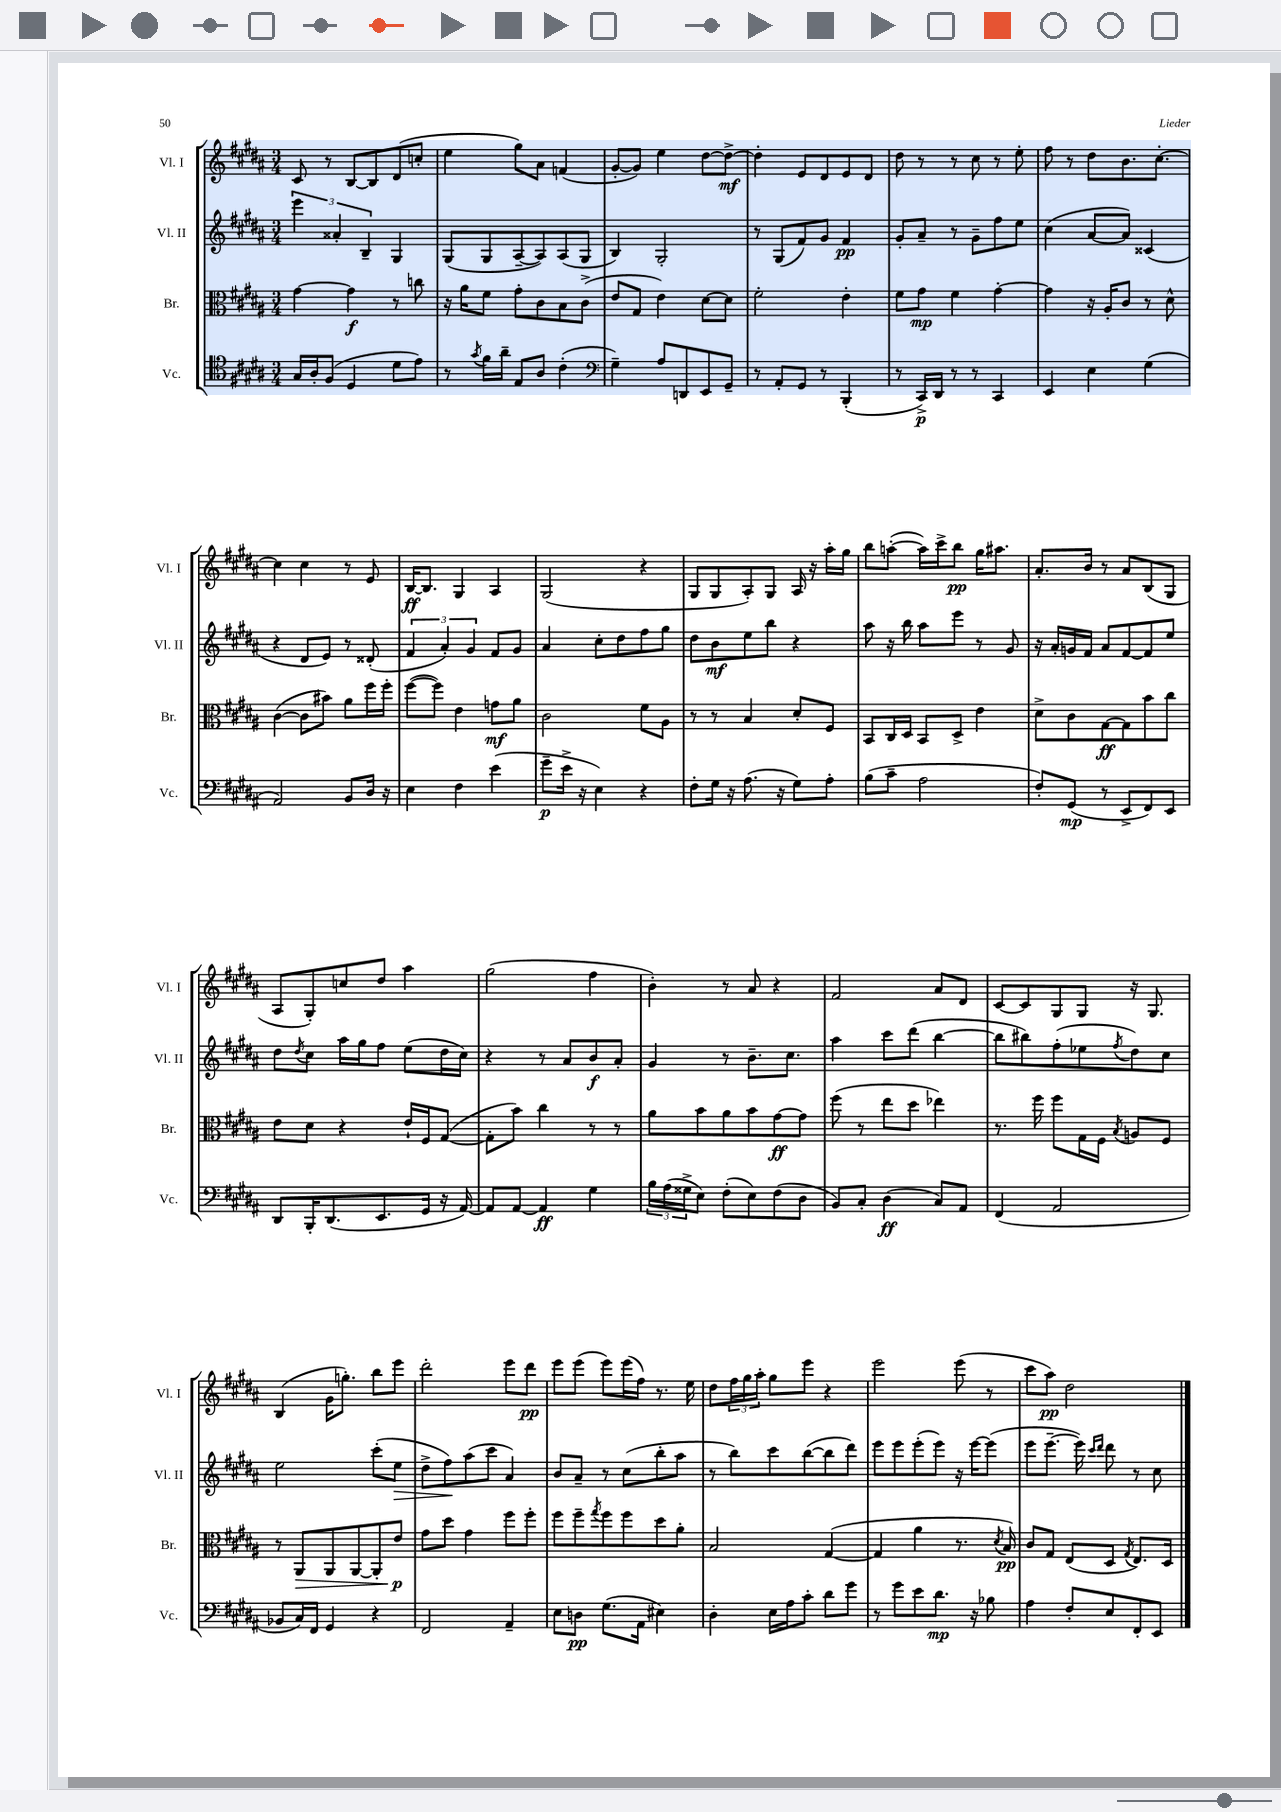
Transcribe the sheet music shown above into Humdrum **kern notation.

**kern	**dynam	**kern	**dynam	**kern	**dynam	**kern	**dynam
*part4	*part4	*part3	*part3	*part2	*part2	*part1	*part1
*staff4	*staff4	*staff3	*staff3	*staff2	*staff2	*staff1	*staff1
*I"Vc.	*	*I"Br.	*	*I"Vl. II	*	*I"Vl. I	*
*I'Vc.	*	*I'Br.	*	*I'Vl. II	*	*I'Vl. I	*
*clefC4	*	*clefC3	*	*clefG2	*	*clefG2	*
*k[f#c#g#d#a#]	*	*k[f#c#g#d#a#]	*	*k[f#c#g#d#a#]	*	*k[f#c#g#d#a#]	*
*M3/4	*	*M3/4	*	*M3/4	*	*M3/4	*
=78	=78	=78	=78	=78	=78	=78	=78
16G#/LL	.	[4g#\	.	6eee\	.	8c#/	.
16A#'/J	.	.	.	.	.	.	.
(8F#/J	.	.	.	.	.	8r	.
.	.	.	.	6a##X'/	.	.	.
4D#/	.	4g#\]	f	.	.	[8B/L	.
.	.	.	.	6B~/	.	.	.
.	.	.	.	.	.	8B/]	.
8d#\L	.	8r	.	4G#/	.	(8d#/	.
8e\J)	.	8ccn\	.	.	.	8ccn'/J	.
=79	=79	=79	=79	=79	=79	=79	=79
8r	.	16r	.	(8G#/L	.	4ee\	.
.	.	16a#\KL	.	.	.	.	.
8qg#/	.	.	.	.	.	.	.
16f#\LL	.	8f#\J	.	8G#/	.	.	.
16a#~\JJ	.	.	.	.	.	.	.
8E/L	.	8g#'\L	.	[8A#~/	.	8gg#\L)	.
8A#/J	.	8c#\	.	8A#/])	.	8a#\J	.
(4c#'\	.	8B\	.	(8A#/	.	(4fn/	.
.	.	(8c#^\J	.	8G#/J	.	.	.
=80	=80	=80	=80	=80	=80	=80	=80
*clefF4	*	*	*	*	*	*	*
4G#~\)	.	8e/L	.	4B/)	.	[8g#'/L	.
.	.	8G#/J	.	.	.	8g#/J])	.
8A#/L	.	4e\)	.	2G#'/	.	4ee\	.
8DDn/	.	.	.	.	.	.	.
8EE/	.	[8d#\L	.	.	.	[8dd#\L	.
8GG#~/J	.	8d#\J]	.	.	.	8dd#^\J_	mf
=81	=81	=81	=81	=81	=81	=81	=81
8r	.	2f#'\	.	8r	.	4dd#'\]	.
8AA#'/L	.	.	.	(8G#/L	.	.	.
8GG#/J	.	.	.	8f#/)	.	8e/L	.
8r	.	.	.	8g#/J	.	8d#/	.
(4BBB'/	.	4e'\	.	4f#/	pp	8e/	.
.	.	.	.	.	.	8d#/J	.
=82	=82	=82	=82	=82	=82	=82	=82
8r	.	8f#\L	.	8g#'/L	.	8dd#\	.
16CC#^/LL)	p	8g#\J	mp	8a#~/J	.	8r	.
16DD#/JJ	.	.	.	.	.	.	.
8r	.	4f#\	.	8r	.	8r	.
8r	.	.	.	8g#~\L	.	8cc#\	.
4CC#/	.	[4g#'\	.	8ff#\	.	8r	.
.	.	.	.	8ee\J	.	8ee'\	.
=83	=83	=83	=83	=83	=83	=83	=83
4EE/	.	4g#\]	.	(4cc#\	.	8ff#\	.
.	.	.	.	.	.	8r	.
4E\	.	16r	.	[8a#/L	.	8dd#\L	.
.	.	16A#'/KL	.	.	.	.	.
.	.	8c#/J	.	8a#/J])	.	8.b\	.
(4G#\	.	8r	.	(4c##X/	.	.	.
.	.	.	.	.	.	[8.cc#'\J	.
.	.	8d#^^\	.	.	.	.	.
!!LO:LB:g=z
=84	=84	=84	=84	=84	=84	=84	=84
2AA#/)	.	([4c#\	.	4r	.	4cc#\]	.
.	.	8c#\L]	.	8d#/L	.	4cc#\	.
.	.	8b#X\J)	.	8e/J)	.	.	.
8BB/L	.	8a#\L	.	8r	.	8r	.
16D#/Jk	.	16ff#\L	.	(8d##X'/	.	8e/	.
16r	.	16ff#'\JJ	.	.	.	.	.
=85	=85	=85	=85	=85	=85	=85	=85
4E\	.	([8ff#\L	.	6f#/	.	[16B/KL	ff
.	.	.	.	.	.	8.B/J]	.
.	.	8ff#\J])	.	.	.	.	.
.	.	.	.	6a#'/)	.	.	.
4F#\	.	4e\	.	.	.	4G#/	.
.	.	.	.	6g#/	.	.	.
(4e\	.	8gn\L	mf	8f#/L	.	4A#/	.
.	.	8a#\J	.	8g#/J	.	.	.
=86	=86	=86	=86	=86	=86	=86	=86
8g#~\L	p	2c#\	.	4a#/	.	(2G#/	.
16e^\Jk	.	.	.	.	.	.	.
16r	.	.	.	.	.	.	.
4E\)	.	.	.	8cc#'\L	.	.	.
.	.	.	.	8dd#\	.	.	.
4r	.	8f#\L	.	8ff#\	.	4r	.
.	.	8A#\J	.	8gg#\J	.	.	.
=87	=87	=87	=87	=87	=87	=87	=87
8F#'\L	.	8r	.	8dd#\L	.	8G#/L	.
16G#\Jk	.	8r	.	8b\	mf	8G#/	.
16r	.	.	.	.	.	.	.
(8.A#\	.	4B/	.	8ee\	.	8A#'/)	.
.	.	.	.	8bb\J	.	8G#/J	.
16r	.	.	.	.	.	.	.
8G#\L)	.	8d#'/L	.	4r	.	16A#/	.
.	.	.	.	.	.	16r	.
8A#'\J	.	8F#/J	.	.	.	16aa#'\LL	.
.	.	.	.	.	.	16gg#\JJ	.
=88	=88	=88	=88	=88	=88	=88	=88
(8B\L	.	8BB/L	.	8aa#\	.	8bb\L	.
8c#~\J	.	16C#/L	.	16r	.	([8aan'\J	.
.	.	16D#/JJ	.	16bb\	.	.	.
2A#\	.	8BB/L	.	8aa#\L	.	16aa\LL])	.
.	.	.	.	.	.	16ccc#^\J	.
.	.	8D#^/J	.	8eee\J	.	8bb\J	pp
.	.	4e\	.	8r	.	16gg#\KL	.
.	.	.	.	.	.	8.aa#X\J	.
.	.	.	.	8g#/	.	.	.
=89	=89	=89	=89	=89	=89	=89	=89
8F#'/L)	.	8d#^\L	.	16r	.	8.a#'/L	.
.	.	.	.	16a#'/LL	.	.	.
(8GG#/J	mp	8c#\	.	16gn/	.	.	.
.	.	.	.	16f#/JJ	.	16b/Jk	.
8r	.	[8G#\	ff	8a#/L	.	8r	.
8EE^/L	.	8G#\]	.	[8f#/	.	8a#/L	.
8FF#/)	.	8b\	.	8f#/]	.	(8B/	.
8EE/J	.	8cc#\J	.	8ee/J	.	8G#/J	.
!!LO:LB:g=z
=90	=90	=90	=90	=90	=90	=90	=90
8DD#/L	.	8e\L	.	8dd#\L	.	8A#/L	.
.	.	.	.	8qdd#/	.	.	.
16BBB'/K	.	8d#\J	.	8cc#\J	.	8G#'/)	.
(8.DD#/	.	.	.	.	.	.	.
.	.	4r	.	16aa#\LL	.	8ccn/	.
.	.	.	.	16gg#\J	.	.	.
8.EE/	.	.	.	8ff#\J	.	8dd#/J	.
.	.	16e`/LL	.	(8ee\L	.	4aa#\	.
16GG#/Jk	.	16F#/J	.	.	.	.	.
16r	.	([8G#/J	.	16dd#\L	.	.	.
[16AA#/)	.	.	.	16cc#\JJ)	.	.	.
=91	=91	=91	=91	=91	=91	=91	=91
8AA#/L]	.	8G#'\L]	.	4r	.	(2gg#\	.
[8AA#/J	.	8b\J)	.	.	.	.	.
4AA#/]	ff	4cc#\	.	8r	.	.	.
.	.	.	.	8a#/L	.	.	.
4G#\	.	8r	.	8b/	f	4ff#\	.
.	.	8r	.	8a#'/J	.	.	.
=92	=92	=92	=92	=92	=92	=92	=92
24B\LL	.	8a#\L	.	4g#/	.	4b'\)	.
(24A#\	.	.	.	.	.	.	.
24G##X^\J	.	.	.	.	.	.	.
8E\J)	.	8b\	.	.	.	.	.
(8F#'\L	.	8a#\	.	8r	.	8r	.
8E\)	.	8b\	.	8.b~\L	.	8a#/	.
(8F#\	.	[8g#\	ff	.	.	4r	.
.	.	.	.	8.cc#\J	.	.	.
8D#\J	.	8g#\J]	.	.	.	.	.
=93	=93	=93	=93	=93	=93	=93	=93
8BB/L)	.	(8ff#\	.	4aa#\	.	2f#/	.
8C#'/J	.	8r	.	.	.	.	.
(4D#\	ff	8ee\L	.	8ccc#\L	.	.	.
.	.	8dd#\J	.	(8ddd#\J	.	.	.
8C#/L)	.	4ee-X\)	.	[4bb\	.	8a#/L	.
8AA#/J	.	.	.	.	.	8d#/J	.
=94	=94	=94	=94	=94	=94	=94	=94
(4FF#/	.	8.r	.	8bb\L]	.	[8c#/L	.
.	.	.	.	8bb#X\)	.	8c#/]	.
.	.	16ff#\	.	.	.	.	.
2AA#/	.	8ff#\L	.	(8ff#'\	.	8G#/	.
.	.	16G#\L	.	8ee-X\	.	8G#/J	.
.	.	16F#\JJ	.	.	.	.	.
.	.	8qB/	.	8qff#/	.	.	.
.	.	8An/L	.	8dd#\)	.	16r	.
.	.	.	.	.	.	8.G#/	.
.	.	8F#/J	.	8cc#\J	.	.	.
!!LO:LB:g=z
=95	=95	=95	=95	=95	=95	=95	=95
8BB-X/L	.	8r	.	2ee\	.	(4B/	.
!	!	!	!LO:HP:b	!	!	!	!
16C#/L)	.	8AA#/L	>	.	.	.	.
16FF#/JJ	.	.	.	.	.	.	.
4GG#/	.	8AA#/	.	.	.	16g#\KL	.
.	.	.	.	.	.	8.ggn'\J)	.
.	.	[8AA#/	.	.	.	.	.
4r	.	8AA#'/]	.	(8ccc#'\L	.	8bb\L	.
!	!	!	!	!	!LO:HP:b	!	!
.	.	8e/J	p	8ee\J	>	8eee\J	.
.	.	.	]	.	.	.	.
=96	=96	=96	=96	=96	=96	=96	=96
2FF#/	.	8g#\L	.	8dd#^\L	.	2ddd#'\	.
.	.	8dd#\J	.	8ff#\)	.	.	.
.	.	4g#\	.	(8aa#\	]	.	.
.	.	.	.	8ccc#\J	.	.	.
4AA#~/	.	8ff#\L	.	4a#/)	.	8eee\L	.
.	.	8ff#'\J	.	.	.	8ddd#\J	pp
=97	=97	=97	=97	=97	=97	=97	=97
8E\L	.	8ff#\L	.	8b/L	.	8eee\L	.
8Dn\J	pp	8ff#~\	.	8a#~/J	.	(8eee\J	.
.	.	8qgg#/	.	.	.	.	.
(8.G#\L	.	8ff#\	.	8r	.	8eee\L)	.
.	.	8ff#\	.	(8cc#\L	.	(16eee\L	.
16AA#\Jk	.	.	.	.	.	16ff#\JJ)	.
4E#X\)	.	8dd#\	.	8bb'\	.	8.r	.
.	.	8a#'\J	.	8aa#\J	.	.	.
.	.	.	.	.	.	16ee\	.
=98	=98	=98	=98	=98	=98	=98	=98
4D#'\	.	2B/	.	8r	.	8dd#\L	.
.	.	.	.	8bb\L)	.	24ff#\L	.
.	.	.	.	.	.	24gg#\	.
.	.	.	.	.	.	24aa#'\JJ	.
16E\LL	.	.	.	8ccc#\	.	8gg#\L	.
16A#\J	.	.	.	.	.	.	.
8c#'\J	.	.	.	([8bb\	.	8eee\J	.
8d#\L	.	([4G#/	.	8bb\]	.	4r	.
8g#\J	.	.	.	8ddd#\J)	.	.	.
=99	=99	=99	=99	=99	=99	=99	=99
8r	.	4G#/]	.	8eee\L	.	2eee\	.
8g#\L	.	.	.	8eee\	.	.	.
8e\	.	4a#\	.	(8eee'\	.	.	.
8.d#\J	mp	.	.	8eee\J)	.	.	.
.	.	8.r	.	16r	.	(8eee\	.
16r	.	.	.	[16eee\KL	.	.	.
8B-X\	.	.	.	(8eee\J]	.	8r	.
.	.	8qd#/	.	.	.	.	.
.	.	16B/)	pp	.	.	.	.
=100	=100	=100	=100	=100	=100	=100	=100
4A#\	.	8c#/L	.	8eee\L	.	8ccc#\L	.
.	.	8G#/J	.	[8.eee~\J	.	8aa#\J)	pp
8F#'/L	.	(8E/L	.	.	.	2dd#\	.
.	.	.	.	16eee\])	.	.	.
.	.	.	.	16qqccc#/LL	.	.	.
.	.	.	.	16qqddd#/JJ	.	.	.
8E/	.	8D#/J	.	8ddd#\	.	.	.
.	.	8qG#/	.	.	.	.	.
8FF#'/	.	8.E/L)	.	8r	.	.	.
8EE/J	.	.	.	8cc#\	.	.	.
.	.	16D#/Jk	.	.	.	.	.
==	==	==	==	==	==	==	==
*-	*-	*-	*-	*-	*-	*-	*-
